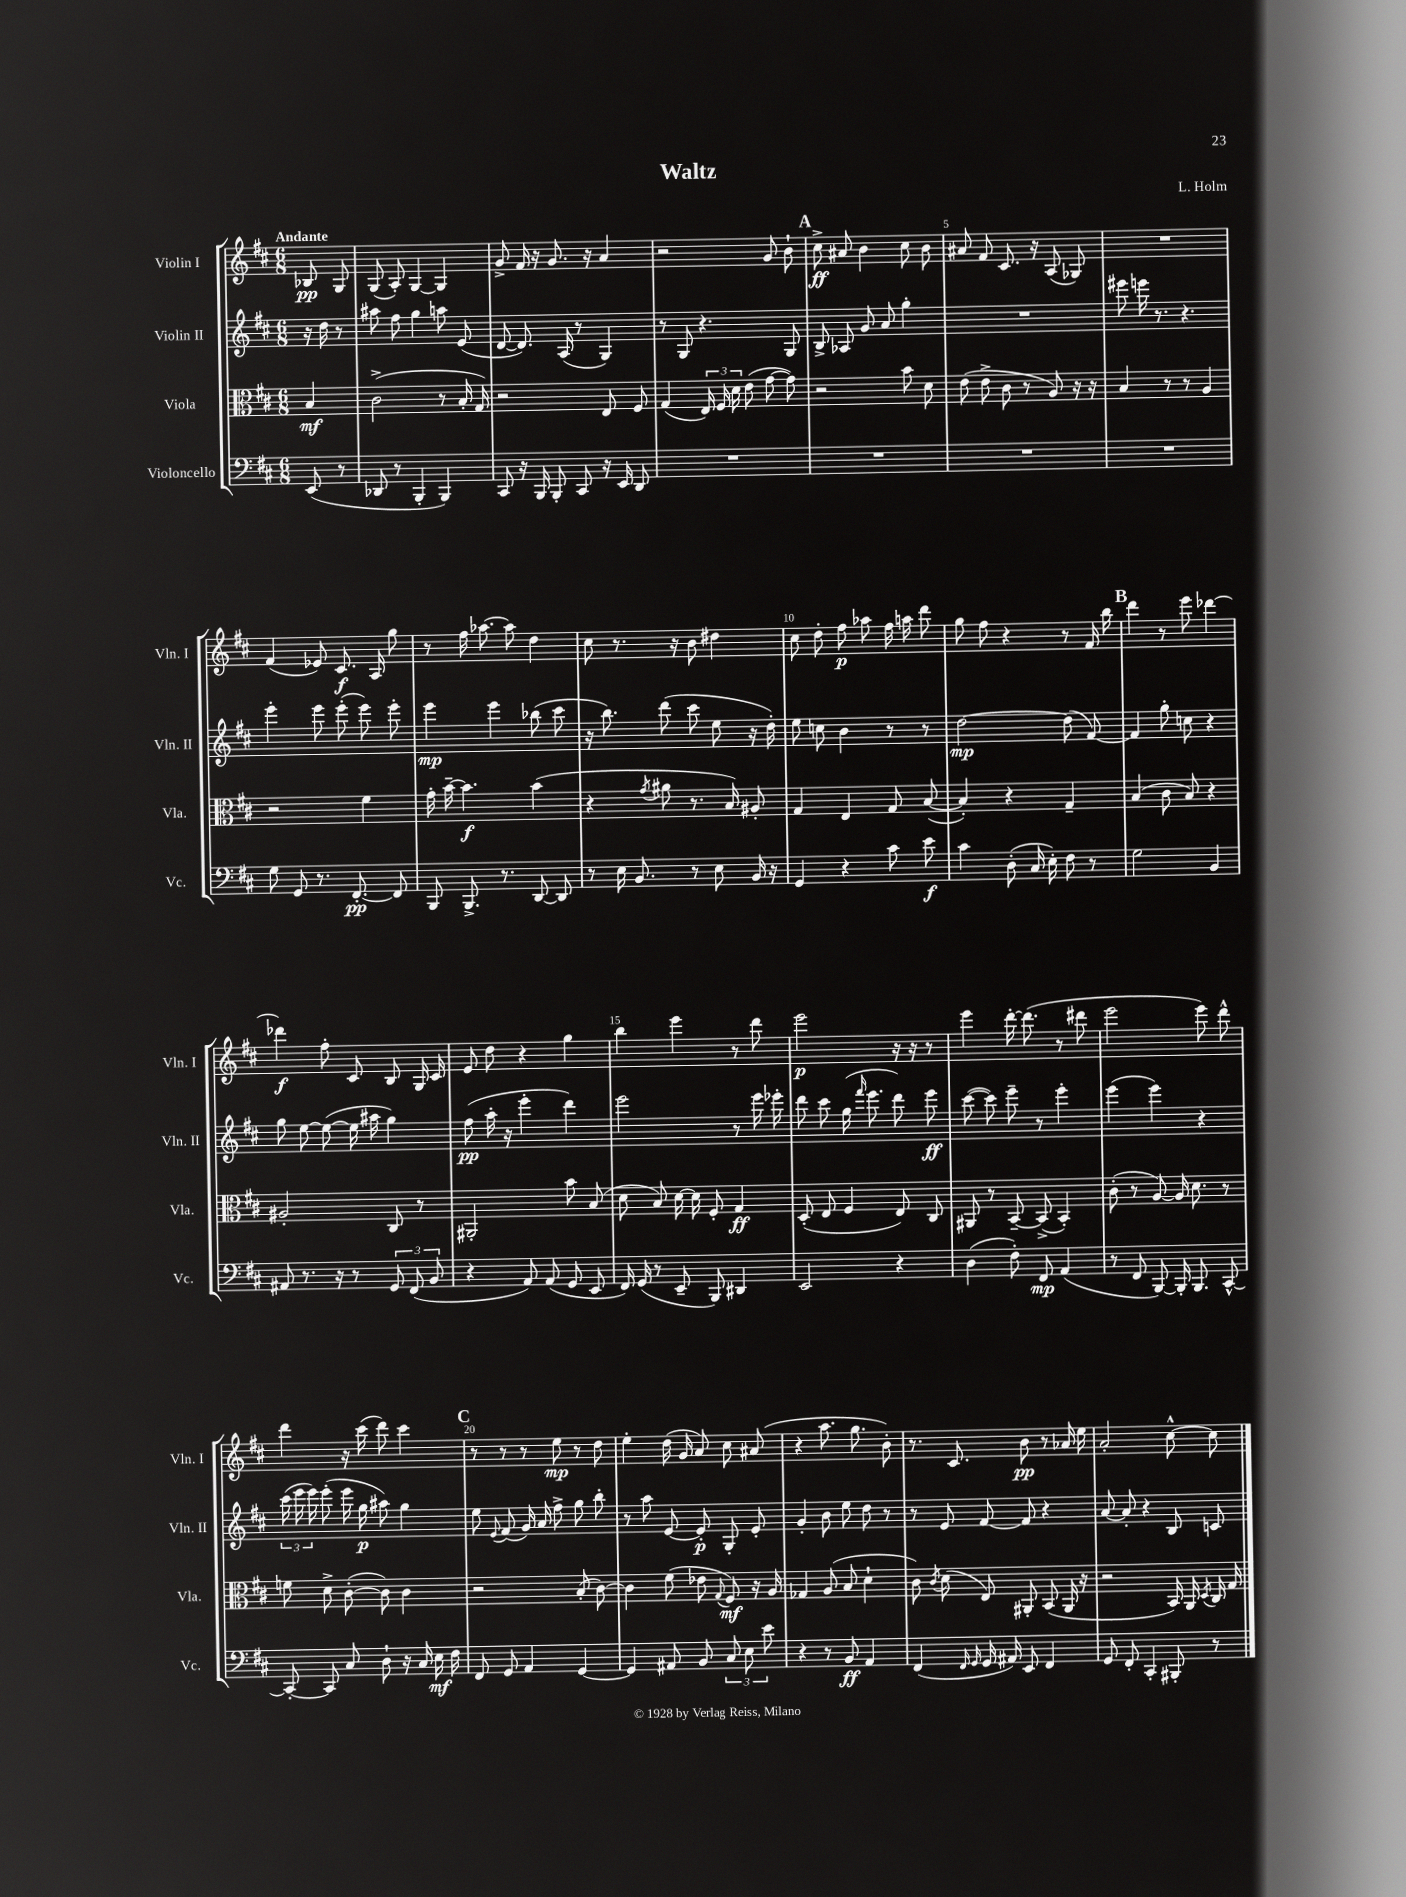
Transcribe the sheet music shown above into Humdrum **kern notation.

**kern	**kern	**kern	**kern
*staff4	*staff3	*staff2	*staff1
*clefF4	*clefC3	*clefG2	*clefG2
*k[f#c#]	*k[f#c#]	*k[f#c#]	*k[f#c#]
*M6/8	*M6/8	*M6/8	*M6/8
(8EE/	4B/	16r	8B-/
.	.	16dd\	.
8r	.	8r	8G/
=	=	=	=
8DD-/	(2c#^\	8aa#\	(8G/
8r	.	8ff#\	8A'/)
4BBB'/	.	4gg\	[4G/
4BBB/)	8r	8aa\	4G/]
.	16B'/	(8e/	.
.	16G/)	.	.
=	=	=	=
8CC#/	2r	[8d/	8g^/
16r	.	8.d/])	16f#/
16BBB/	.	.	16r
8BBB'/	.	.	8.g/
.	.	(16A/	.
8CC#/	.	8r	.
.	.	.	16r
16r	8E/	4G/)	4a/
16EE/	.	.	.
8DD/	8F#/	.	.
=	=	=	=
2.r	(4G/	8r	2r
.	.	8G/	.
.	24E/)	4.r	.
.	24F#/	.	.
.	24d\	.	.
.	(8e\	.	.
.	[8g\	.	8g/
.	8g\])	8G/	8b`\
=	=	=	=
2.r	2r	8B^/	8cc#^\
.	.	8A-/	8a#/
.	.	8g/	4b\
.	.	8a/	.
.	8b\	4gg'\	8cc#\
.	8d\	.	8b\
=	=	=	=
2.r	(8e\	2.r	8a#/
.	8e^\	.	8f#/
.	8c#\	.	8.c#/
.	8r	.	.
.	.	.	16r
.	8A/)	.	(8A/
.	16r	.	8G-/)
.	16r	.	.
=	=	=	=
2.r	4B/	8eee#\	2.r
.	.	16eee\	.
.	.	8.r	.
.	8r	.	.
.	8r	4.r	.
.	4A/	.	.
=	=	=	=
8G\	2r	4eee'\	(4f#/
8GG/	.	.	.
8.r	.	8eee\	8e-/)
.	.	(8eee'\	8.c#/
[8.FF#'/	.	.	.
.	4f#\	8eee\)	.
.	.	.	16A/
8FF#/]	.	8eee'\	8gg\
=	=	=	=
8BBB/	16g'\	4eee\	8r
.	[16b~\	.	.
8.BBB^/	4.b\]	.	16ff#\
.	.	.	[8.aa-\
.	.	4eee\	.
8.r	.	.	.
.	.	.	8aa-\]
[8DD/	(4b\	(8bb-\	4dd\
8DD/]	.	8ccc#\	.
=	=	=	=
8r	4r	16r	8cc#\
.	.	8.bb\)	.
16E\	.	.	8.r
8.BB/	.	.	.
.	8qg/	.	.
.	8a#\	(8ddd\	.
.	.	.	16r
8r	8.r	8ccc#\	8b\
8E\	.	8ee\	4dd#\
.	16B/)	.	.
16BB/	8A#'/	16r	.
16r	.	16dd'\)	.
=	=	=	=
4GG/	4G/	8ee\	8cc#\
.	.	8cc\	8dd'\
4r	4E/	4b\	8ff#\
.	.	.	8aa-\
8c#\	8G/	8r	16ff#\
.	.	.	16aa\
8e\	([8B/	8r	8ddd\
=	=	=	=
4c#\	4B'/])	[2dd\	8gg\
.	.	.	8ff#\
(8D'\	4r	.	4r
16C#/	.	.	.
16E'\)	.	.	.
8F#\	4G~/	(8dd\]	8r
8r	.	[8f#/)	16f#/
.	.	.	16bb\
=	=	=	=
2G\	(4B/	4f#/]	4ddd\
.	8c#\	8gg'\	8r
.	8B/)	8cc\	8eee\
4BB/	4r	4r	[4ddd-\
=	=	=	=
8AA#/	2A#'/	8gg\	4ddd-\]
8.r	.	[8ee\	.
.	.	(8ee\_	8ff#'\
16r	.	.	.
8r	.	16ee\]	8c#/
.	.	16aa#\	.
12GG/	8C#/	4gg\)	8B/
(12FF#/	.	.	.
.	8r	.	16G/
12BB/	.	.	.
.	.	.	16c#/
=	=	=	=
4r	2AA#'/	(8ff#\	8e/
.	.	16aa'\	8dd\
.	.	16r	.
8AA/)	.	4eee'\	4r
(8AA/	.	.	.
8GG/	8b\	4ddd\)	4gg\
8EE/	(8B/	.	.
=	=	=	=
16FF#/)	8d\	2eee\	4bb\
(16GG/	.	.	.
8r	8B/)	.	.
8EE~/	[16d\	.	4eee\
.	16d\]	.	.
8BBB/)	8F#'/	.	.
4DD#/	4G/	8r	8r
.	.	16eee\	8ddd\
.	.	16eee-'\	.
=	=	=	=
2EE/	(8D'/	8ddd\	2eee\
.	8E/	8ccc#\	.
.	4F#/	(16gg\	.
.	.	16qqfff#/	.
.	.	8.eee\	.
4r	8E/)	8ddd\)	16r
.	.	.	16r
.	8C#/	8eee\	8r
=	=	=	=
(4D\	8AA#/	([8ccc#\	4eee\
.	8r	8ccc#\])	.
8F#'\)	[8BB~/	8eee~\	[16ddd'\
.	.	.	(8.ddd\]
8FF#/	(8BB^/]	8r	.
(4AA/	4BB'/)	4eee'\	8r
.	.	.	8ddd#\
=	=	=	=
8r	(8c#'\	(4eee\	2eee\
8FF#/	8r	.	.
[8BBB/)	[8A/)	4eee\)	.
16BBB'/]	16A/]	.	.
8.BBB/	8.d\	.	.
.	.	4r	8eee\)
[8CC#^^/	8r	.	8ddd^^\
=	=	=	=
8CC#'/_	8f\	(24ccc#\	4ddd\
.	.	24eee\	.
.	.	24eee\)	.
8CC#/]	8d^\	(8eee'\	.
8C#/	([8c#'\	16eee\	16r
.	.	16gg\	(16ccc#\
8D`\	8c#\])	8aa#\)	8ddd\)
16r	4c#\	4gg\	4ccc#\
16C#/	.	.	.
16E\	.	.	.
16F#\	.	.	.
=	=	=	=
8FF#/	2r	8ee\	8r
.	.	8qqe/	.
8GG/	.	(8f#/	8r
4AA/	.	16g/)	8r
.	.	16a/	.
.	.	8ff#^\	8ee\
[4GG/	(8B'/	8gg\	8r
.	[8c#\)	8bb'\	8dd\
=	=	=	=
4GG/]	4c#\]	8r	4ee'\
.	.	8aa\	.
8AA#/	(8f#\	[8e/	(16dd\
.	.	.	16g/
8BB/	8e-\	8e'/]	8a/)
.	8qqG/	.	.
12C#/	8F#/)	8G'/	8cc#\
12E\	.	.	.
.	16r	8e'/	(8a#/
12e\	.	.	.
.	16A/	.	.
=	=	=	=
4r	4G-/	4g'/	4r
8r	(8A/	8b\	8.aa\
8BB/	8B/	8ee\	.
.	.	.	8.gg\
4AA/	4d`\	8dd\	.
.	.	8r	8b'\)
=	=	=	=
(4FF#/	8c#\)	8r	8.r
.	8qc#/	.	.
.	(8d\	8e/	.
.	.	.	8.c#/
16qqFF#/	.	.	.
16qqGG/	.	.	.
16GG/	8E/)	[8f#/	.
16AA#/)	.	.	.
8EE/	8AA#'/	8f#/]	8b\
4FF#/	(8BB/	4r	8r
.	16AA#/	.	16a-/
.	16r	.	16ee\
=	=	=	=
8GG/	2r	[8a/	2a'/
8FF#'/	.	8a'/]	.
4CC#'/	.	4r	.
8BBB#'/	16BB/)	8B/	[8cc#^^\
.	16AA/	.	.
.	8qD/	.	.
8r	16C#/	8c/	8cc#\]
.	16G/	.	.
==	==	==	==
*-	*-	*-	*-
